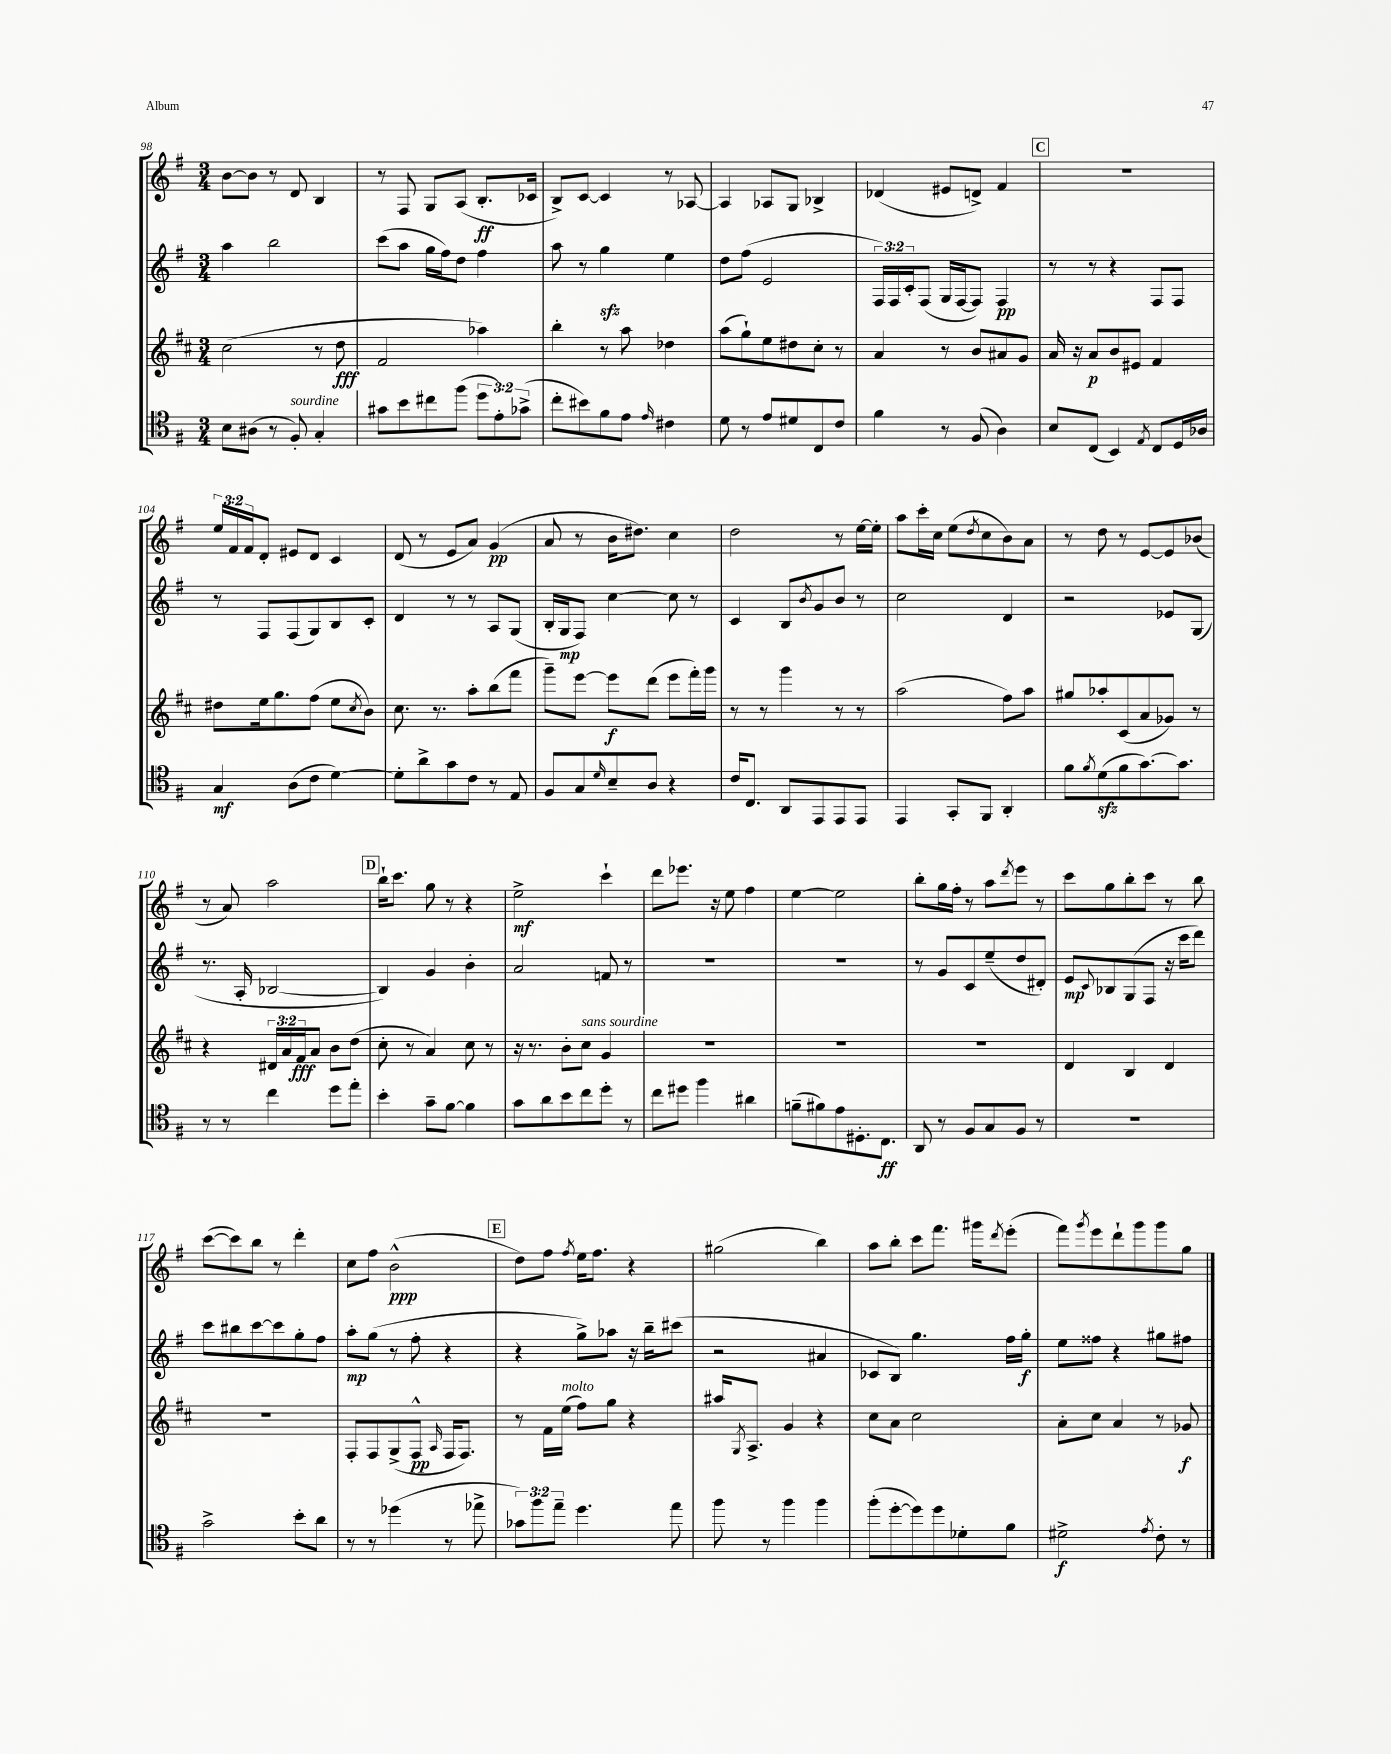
<<
\new StaffGroup <<
\new Staff = "s0" {
    \clef treble \key g \major \numericTimeSignature \time 3/4 \override Staff.TupletNumber.text = #tuplet-number::calc-fraction-text
    b'8~ b'8 r8 d'8 b4 |
    r8 fis8 g8 a8( b8.-.\ff ces'16 |
    b8->) c'8~ c'4 r8 aes8~ |
    aes4 aes8 g8 bes4-> |
    des'4( eis'8 d'8->) fis'4 |
    \mark \markup { \box "C" } R2. |
    \tuplet 3/2 { e''16 fis'16 fis'16 } d'8-. eis'8 d'8 c'4 |
    d'8( r8 e'8 a'8) g'4\pp( |
    a'8 r8 b'16 dis''8.) c''4 |
    d''2 r8 e''16~ e''16-. |
    a''8 c'''16-. c''16 e''8( \acciaccatura { d''8 } c''8 b'8) a'8 |
    r8 d''8 r8 e'8~ e'8 bes'8( |
    r8 a'8) a''2 |
    \mark \markup { \box "D" } b''16-! c'''8. g''8 r8 r4 |
    e''2->\mf c'''4-! |
    d'''8 ees'''8. r16 e''8 fis''4 |
    e''4~ e''2 |
    b''8-. g''16 fis''16-. r8 a''8 \acciaccatura { d'''8 } e'''8 r8 |
    c'''8 g''8 b''8-. c'''8 r8 b''8 |
    c'''8~( c'''8) b''8 r8 d'''4-. |
    c''8 fis''8 b'2-^\ppp( |
    \mark \markup { \box "E" } d''8) fis''8 \acciaccatura { fis''8 } e''16 fis''8. r4 |
    gis''2( b''4) |
    a''8 b''8-. c'''8 fis'''8. gis'''16 \acciaccatura { d'''8 } e'''8-.( |
    fis'''8) \acciaccatura { g'''8 } e'''8 d'''8-! g'''8 g'''8 g''8 \bar "|." |
}
\new Staff = "s1" {
    \clef treble \key g \major \numericTimeSignature \time 3/4 \override Staff.TupletNumber.text = #tuplet-number::calc-fraction-text
    a''4 b''2 |
    c'''8( a''8 g''16 fis''16) d''8 fis''4 |
    a''8 r8 g''4\sfz e''4 |
    d''8 fis''8( e'2 |
    \tuplet 3/2 { fis16) fis16 c'16-. } fis8( g16 fis16~ fis8) fis4\pp |
    \mark \markup { \box "C" } r8 r8 r4 fis8 fis8 |
    r8 fis8 fis8( g8) b8 c'8-. |
    d'4 r8 r8 a8 g8( |
    b16-. g16\mp fis8) c''4~ c''8 r8 |
    c'4 b8 \acciaccatura { b'8 } g'8 b'8 r8 |
    c''2 d'4 |
    r2 ees'8 g8( |
    r8. a16-. bes2~ |
    \mark \markup { \box "D" } bes4) g'4 b'4-. |
    a'2 f'8 r8 |
    R2. |
    R2. |
    r8 g'8 c'8 e''8--( d''8 dis'8-.) |
    e'8\mp \appoggiatura { c'8 } bes8 g8( fis8 r16 c'''16 d'''8) |
    c'''8 bis''8 c'''8~ c'''8 g''8-. fis''8 |
    a''8-.\mp g''8( r8 fis''8-. r4 |
    \mark \markup { \box "E" } r4 g''8->) aes''8 r16 b''16-- cis'''8( |
    r2 ais'4 |
    ces'8 b8) g''4. fis''16 g''16-.\f |
    e''8 fisis''8 r4 gis''8 fis''8 \bar "|." |
}
\new Staff = "s2" {
    \clef treble \key d \major \numericTimeSignature \time 3/4 \override Staff.TupletNumber.text = #tuplet-number::calc-fraction-text
    cis''2( r8 d''8\fff |
    fis'2 aes''4) |
    b''4-. r8 a''8 des''4 |
    a''8( g''8-!) e''8 dis''8 cis''8-. r8 |
    a'4 r8 b'8 ais'8 g'8 |
    \mark \markup { \box "C" } a'16 r16 a'8\p b'8 eis'8 fis'4 |
    dis''8 e''16 g''8. fis''8( e''8 \acciaccatura { cis''8 } b'8) |
    cis''8. r8. a''8-. b''8( fis'''8 |
    g'''8--) e'''8~ e'''8\f d'''8( e'''8 fis'''16-.) g'''16 |
    r8 r8 g'''4 r8 r8 |
    a''2( fis''8) a''8 |
    gis''8 aes''8-. cis'8( a'8 ges'8) r8 |
    r4 \tuplet 3/2 { dis'16 a'16 fis'16\fff } a'8 b'8 d''8( |
    \mark \markup { \box "D" } cis''8-. r8 a'4) cis''8 r8 |
    r16 r8. b'8-. cis''8^\markup { \italic "sans sourdine" } g'4 |
    R2. |
    R2. |
    R2. |
    d'4 b4 d'4 |
    R2. |
    fis8-. fis8 g8->( fis8-^\pp \grace { a16 } fis16 fis8.) |
    \mark \markup { \box "E" } r8 fis'16 e''16^\markup { \italic "molto" }( fis''8) g''8 r4 |
    ais''16 \acciaccatura { g8 } a8.-> g'4 r4 |
    cis''8 a'8 cis''2 |
    a'8-. cis''8 a'4 r8 ges'8\f \bar "|." |
}
\new Staff = "s3" {
    \clef tenor \key g \major \numericTimeSignature \time 3/4 \override Staff.TupletNumber.text = #tuplet-number::calc-fraction-text
    b8 ais8( r8 fis8-.^\markup { \italic "sourdine" }) g4-. |
    gis'8 b'8 cis''8 fis''8( \tuplet 3/2 { d''8 e'8-.) ges'8->( } |
    c''8-. bis'8) fis'8 e'8 \grace { e'16 } cis'4 |
    d'8 r8 e'8 dis'8 c8 c'8 |
    fis'4 r8 fis8( a4) |
    \mark \markup { \box "C" } b8 c8( b,4) \acciaccatura { e8 } c8 d16 aes16 |
    g4\mf a8( c'8 d'4~) |
    d'8-. a'8-> g'8 c'8 r8 e8 |
    fis8 g8 \grace { d'16 } b8-- a8 r4 |
    c'16 c8. a,8 e,8 e,8 e,8 |
    e,4 g,8-. fis,8 a,4-. |
    fis'8 \acciaccatura { fis'8 } d'8\sfz( fis'8 g'8.~) g'8. |
    r8 r8 c''4 d''8 e''8-. |
    \mark \markup { \box "D" } b'4-. g'8-- fis'8~ fis'4 |
    g'8 a'8 b'8 c''8 d''8-. r8 |
    c''8 dis''8 fis''4 ais'4 |
    f'8--( fis'8) e'8 dis8.-. c8.\ff |
    a,8 r8 fis8 g8 fis8 r8 |
    R2. |
    g'2-> b'8-. a'8 |
    r8 r8 des''4( r8 ees''8-> |
    \mark \markup { \box "E" } \tuplet 3/2 { ges'8) fis''8 e''8-- } d''4. e''8 |
    fis''8 r8 fis''4 fis''4 |
    fis''8-.( d''8~-. d''8) d''8 des'8-. fis'8 |
    dis'2->\f \acciaccatura { e'8 } c'8-. r8 \bar "|." |
}
>>
>>
\layout { \context { \Score currentBarNumber = #98 } }
